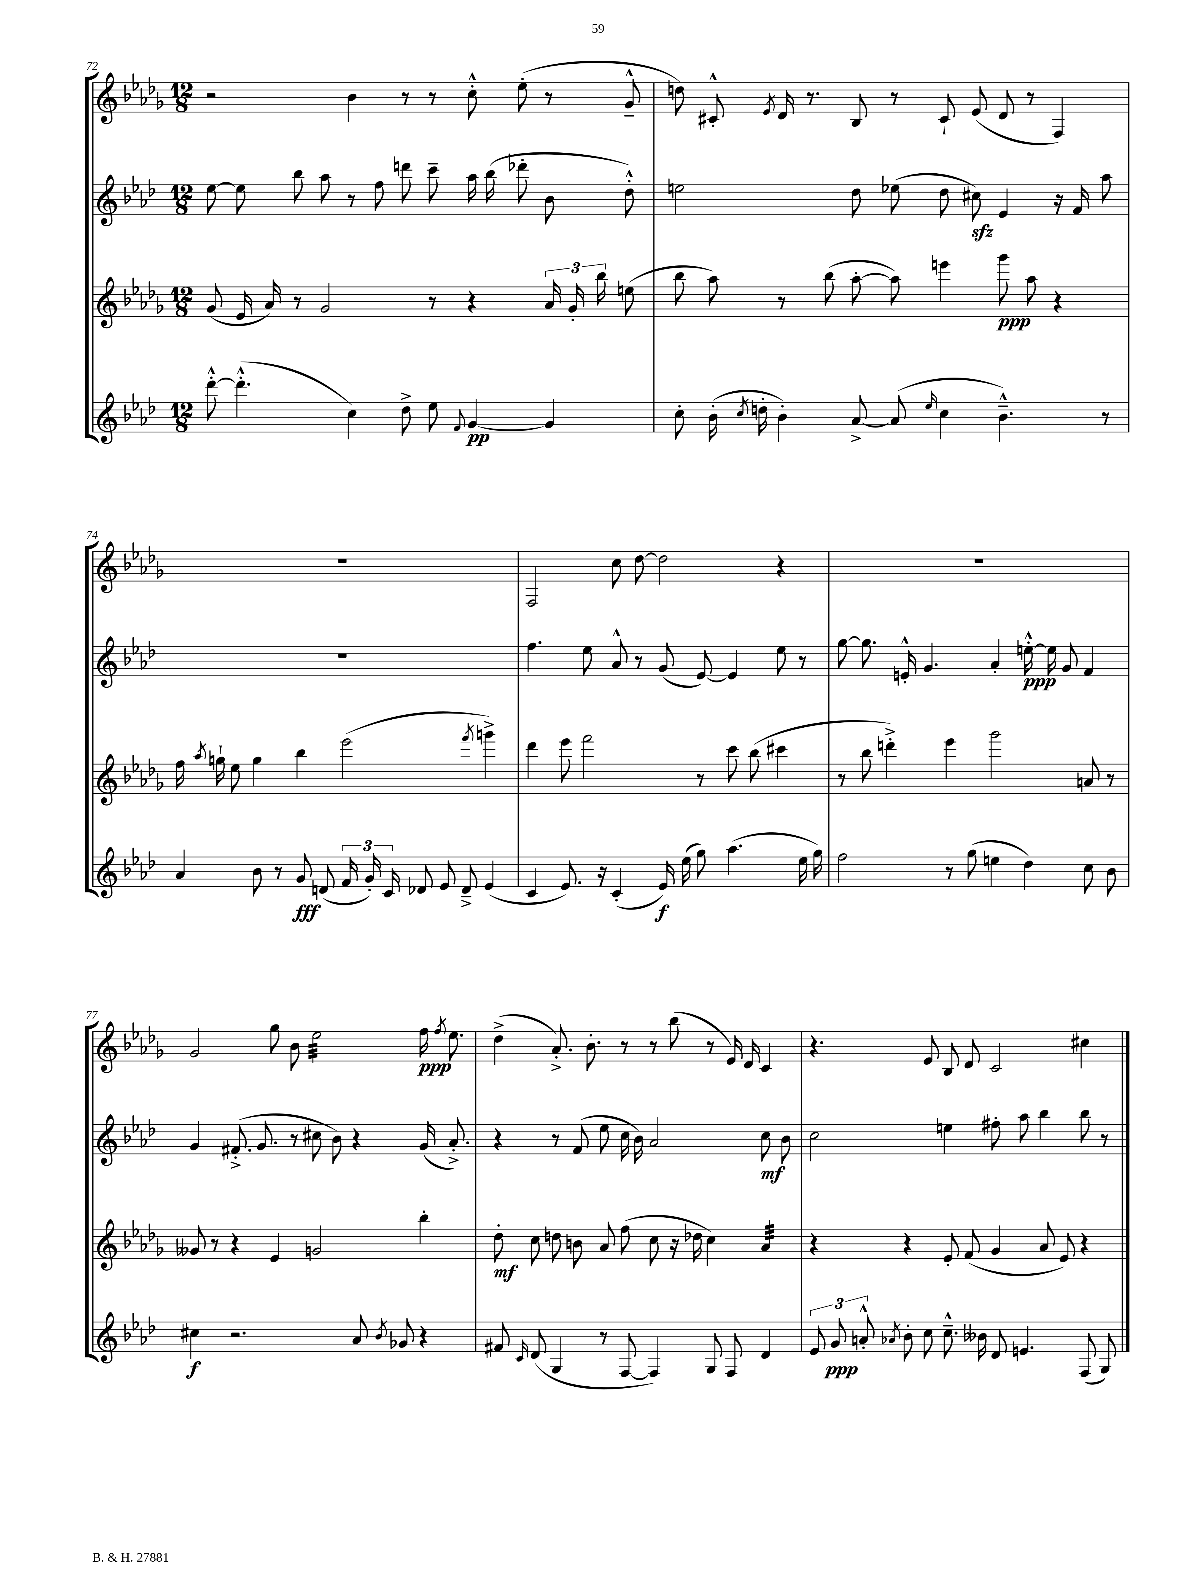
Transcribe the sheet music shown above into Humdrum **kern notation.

**kern	**kern	**kern	**kern
*staff4	*staff3	*staff2	*staff1
*clefG2	*clefG2	*clefG2	*clefG2
*k[b-e-a-d-]	*k[b-e-a-d-g-]	*k[b-e-a-d-]	*k[b-e-a-d-g-]
*M12/8	*M12/8	*M12/8	*M12/8
[8ddd-'^^\	(8g-/	[8ee-\	2r
(4.ddd-'^^\]	16e-/	8ee-\]	.
.	16a-/)	.	.
.	8r	8bb-\	.
.	2g-/	8aa-\	.
4cc\)	.	8r	4b-\
.	.	8ff\	.
8dd-^\	.	8ddd\	8r
8ee-\	8r	8ccc~\	8r
8qqf/	.	.	.
[4g/	4r	16aa-\	8cc'^^\
.	.	(16bb-\	.
.	.	8ddd-'\	(8ee-'\
4g/]	24a-/	8b-\	8r
.	24g-'/	.	.
.	24bb-\	.	.
.	(8ee\	8dd-'^^\)	8g-~^^/
=	=	=	=
8cc'\	8bb-\	2ee\	8dd\)
(16b-'\	8aa-\)	.	8c#'^^/
8qcc/	.	.	.
16dd'\	.	.	.
.	.	.	8qe-/
4b-'\)	8r	.	16d-/
.	.	.	8.r
.	(8bb-\	.	.
[8a-^/	[8aa-'\	8dd-\	8B-/
(8a-/]	8aa-\])	(8ee-\	8r
16qqee-/	.	.	.
4cc\	4eee\	8dd-\	8c#`/
.	.	8cc#\)	(8e-/
4.b-~^^\)	8ggg-\	4e-/	8d-/
.	8aa-\	.	8r
.	4r	16r	4F/)
.	.	16f/	.
8r	.	8aa-\	.
=	=	=	=
4a-/	16ff\	1.r	1.r
.	8qaa-/	.	.
.	16gg`\	.	.
.	8ee-\	.	.
8b-\	4gg\	.	.
8r	.	.	.
8g/	4bb-\	.	.
(8d/	.	.	.
24f/	(2eee-\	.	.
24g'/)	.	.	.
24c/	.	.	.
8d-/	.	.	.
8e-/	.	.	.
8d-~^/	.	.	.
.	8qfff/	.	.
(4e-/	4ggg^\)	.	.
=	=	=	=
4c/	4ddd-\	4.ff\	2F/
8.e-/)	8eee-\	.	.
.	2fff\	8ee-\	.
16r	.	.	.
(4c'/	.	8a-^^/	8cc\
.	.	8r	[8dd-\
16e-/)	.	(8g/	2dd-\]
(16ee-\	.	.	.
8gg\)	8r	[8e-/)	.
(4.aa-\	8ccc\	4e-/]	.
.	(8bb-\	.	.
.	4ccc#\	8ee-\	4r
16ee-\	.	8r	.
16gg\)	.	.	.
=	=	=	=
2ff\	8r	[8gg\	1.r
.	8bb-\	8.gg\]	.
.	4ddd'^\)	.	.
.	.	16e'^^/	.
.	.	4.g/	.
8r	4eee-\	.	.
(8gg\	.	.	.
4ee\	2ggg-\	4a-'/	.
4dd-\)	.	[16ee'^^\	.
.	.	16ee\]	.
.	.	8g/	.
8cc\	8a/	4f/	.
8b-\	8r	.	.
=	=	=	=
4cc#\	8g--/	4g/	2g-/
.	8r	.	.
2.r	4r	(8.f#'^/	.
.	.	8.g/	.
.	4e-/	.	8gg-\
.	.	8r	8b-\
.	2g/	8cc#\	2ee-\
.	.	8b-\)	.
8a-/	.	4r	.
8qb-/	.	.	.
8g-/	.	.	.
4r	4bb-'\	(16g/	16ff\
.	.	.	8qff/
.	.	8.a-'^/)	8.ee-\
=	=	=	=
8f#/	8dd-'\	4r	(4dd-^\
16qqc/	.	.	.
(8d-/	8cc\	.	.
4G/	8dd\	8r	8.a-'^/)
.	8b\	(8f/	.
.	.	.	8.b-'\
8r	8a-/	8ee-\	.
[8F/	(8ff\	16cc\	8r
.	.	16b-\)	.
4F/])	8cc\	2a-/	8r
.	16r	.	(8bb-\
.	16dd-\	.	.
8G/	4cc\)	.	8r
8F/	.	.	16e-/)
.	.	.	16d-/
4d-/	4a-/	8cc\	4c/
.	.	8b-\	.
=	=	=	=
12e-/	4r	2cc\	4.r
12g/	.	.	.
12a'^^/	.	.	.
8qa-/	.	.	.
8b-'\	4r	.	.
8cc\	.	.	8e-/
8.cc~^^\	8e-'/	4ee\	8B-/
.	(8f/	.	8d-/
16b--\	.	.	.
8d-/	4g-/	8ff#'\	2c/
4.e/	.	8aa-\	.
.	8a-/	4bb-\	.
.	8e-/)	.	.
(8F/	4r	8bb-\	4cc#\
8G/)	.	8r	.
==	==	==	==
*-	*-	*-	*-
